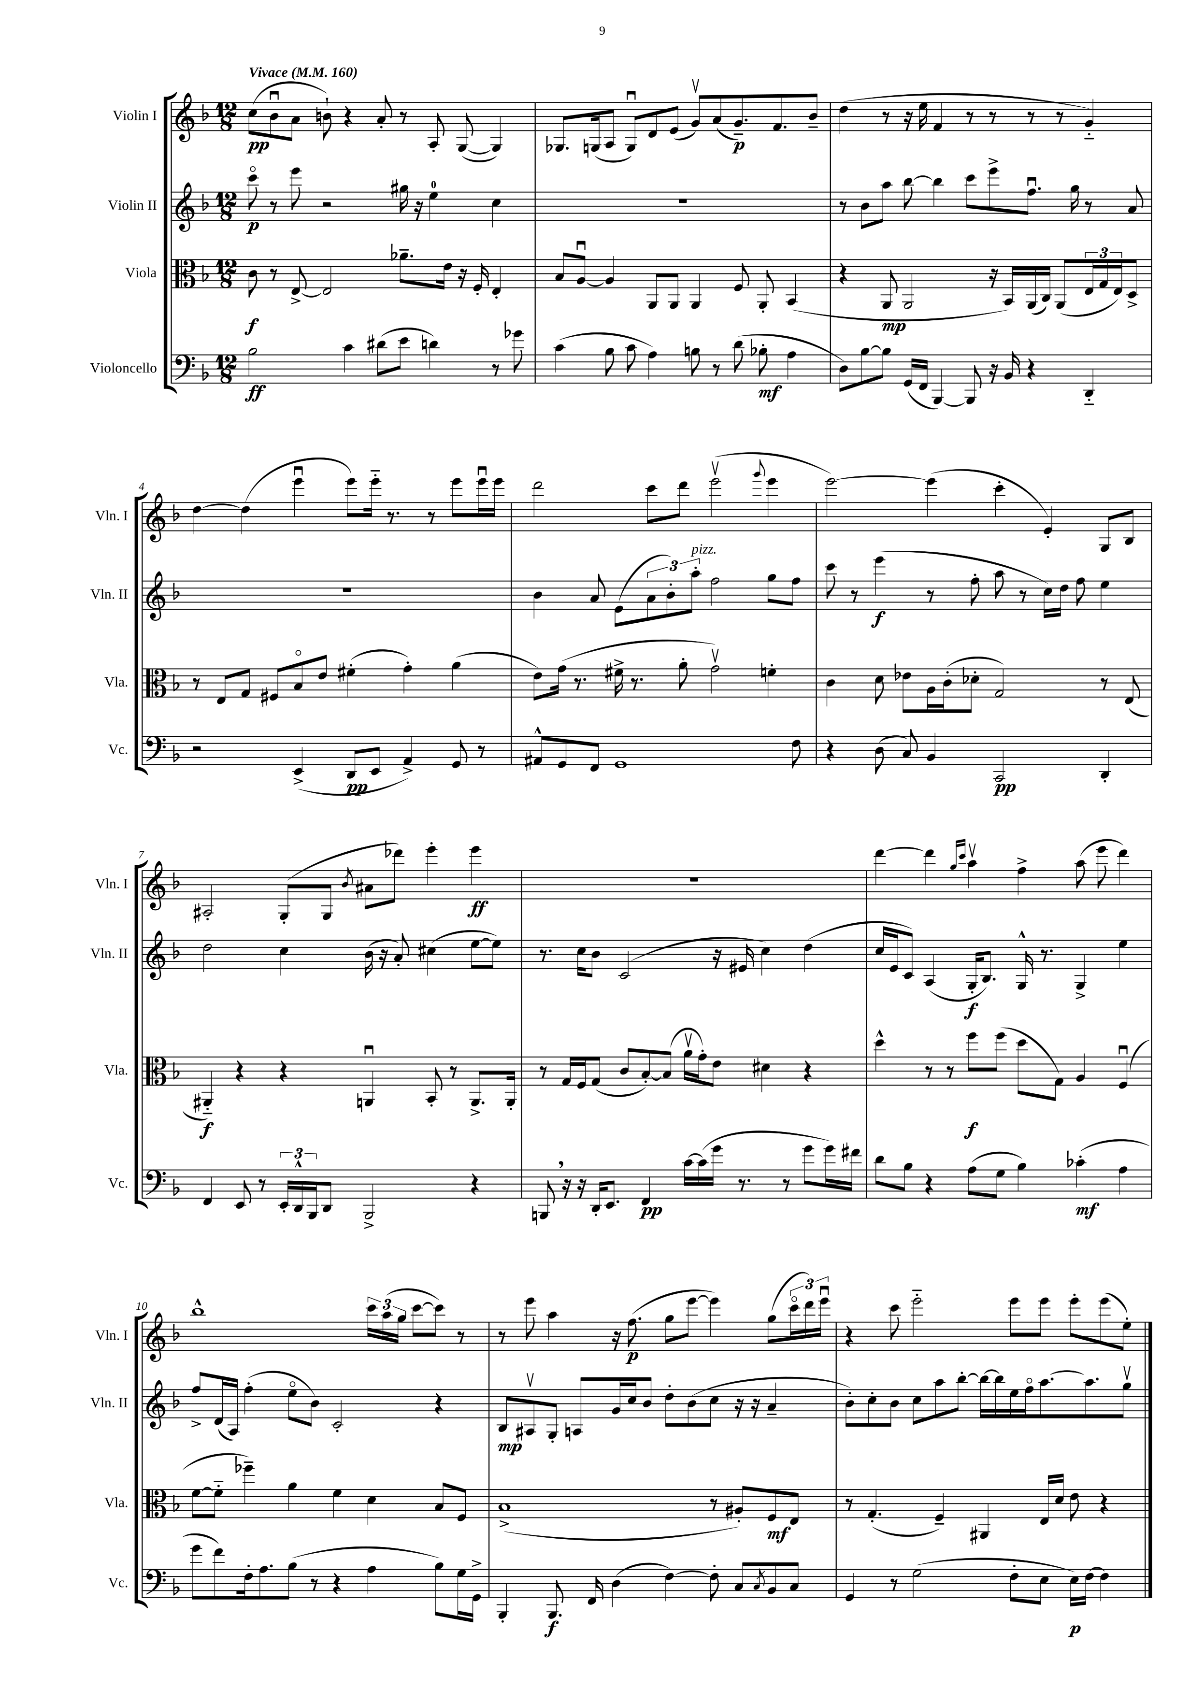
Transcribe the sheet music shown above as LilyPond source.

<<
\new StaffGroup <<
\new Staff = "s0" \with { instrumentName = "Violin I" shortInstrumentName = "Vln. I" } {
    \clef treble \key f \major \numericTimeSignature \time 12/8 \tempo "Vivace" 4 = 160
    c''8\pp( bes'8\downbow a'8 b'8-!) r4 a'8-. r8 a8-. g8~( g4) |
    ges8. g16( a8 g8\downbow) d'8 e'8( g'8\upbow) a'8( g'8.--\p) f'8. bes'8-- |
    d''4( r8 r16 e''16 f'4 r8 r8 r8 r8 g'4-_) |
    d''4~ d''4( e'''4\downbow e'''8) e'''16-_ r8. r8 e'''8 e'''16\downbow e'''16 |
    d'''2 c'''8 d'''8 e'''2\upbow( \appoggiatura { g'''8 } e'''4 |
    e'''2~) e'''4( c'''4-. e'4-.) g8 bes8 |
    ais2-. g8-.( g8 \acciaccatura { bes'8 } ais'8 des'''8) e'''4-. e'''4\ff |
    R1. |
    d'''4~ d'''4 \grace { g''16 c'''16 } a''4\upbow f''4-> a''8( e'''8 d'''4) |
    bes''1-^ \tuplet 3/2 { c'''16 a''16( g''16 } c'''8~ c'''8) r8 |
    r8 e'''8 a''4 r16 f''8.\p( g''8 e'''8~ e'''4) g''8( \tuplet 3/2 { c'''16\flageolet d'''16) e'''16\downbow } |
    r4 c'''8 e'''2-_ e'''8 e'''8 e'''8-. e'''8( e''8-.) \bar "|." |
}
\new Staff = "s1" \with { instrumentName = "Violin II" shortInstrumentName = "Vln. II" } {
    \clef treble \key f \major \numericTimeSignature \time 12/8
    c'''8\flageolet\p r8 e'''8 r2 gis''16 r16 e''4-0 c''4 |
    R1. |
    r8 bes'8 a''8 bes''8~ bes''4 c'''8 e'''8-> f''8.\downbow g''16 r8 a'8 |
    R1. |
    bes'4 a'8 e'8( \tuplet 3/2 { a'8 bes'8-.) a''8-.^\markup { \italic "pizz." } } f''2 g''8 f''8 |
    c'''8 r8 e'''4\f( r8 f''8-. a''8 r8 c''16) d''16 f''8 e''4 |
    d''2 c''4 bes'16( r16 a'8-.) cis''4( e''8~ e''8) |
    r8. c''16 bes'8 c'2( r16 eis'16 c''4) d''4( |
    c''16 e'16 c'8) a4( g16-.\f bes8.) g16-^ r8. g4-> e''4 |
    f''8-> d'16( a16) f''4-.( e''8\flageolet bes'8) c'2-. r4 |
    bes8\mp ais8\upbow g8-. a8 g'16 c''16 bes'8 d''8-. bes'8( c''8 r16 r16 a'4-- |
    bes'8-.) c''8-. bes'8 c''8 a''8 bes''8~-. bes''16~ bes''16 e''16 f''16\flageolet a''8.~ a''8. g''8\upbow \bar "|." |
}
\new Staff = "s2" \with { instrumentName = "Viola" shortInstrumentName = "Vla." } {
    \clef alto \key f \major \numericTimeSignature \time 12/8
    c'8\f r8 e8~-> e2 aes'8.-- e'16 r16 f16-. e4-. |
    bes8 a8~\downbow a4 a,8 a,8 a,4 f8 a,8-. bes,4( |
    r4 a,8\mp a,2 r16 bes,16) a,16( c16) a,8( \tuplet 3/2 { e16 g16 e16) } d8-> |
    r8 e8 g8 fis8 bes8\flageolet e'8 fis'4-.( g'4-.) a'4( |
    e'8) g'16( r8. fis'16-> r8. a'8-. g'2\upbow) f'4-. |
    c'4 d'8 ees'8 a16 c'16-.( des'8-. g2) r8 e8( |
    ais,4-_\f) r4 r4 a,4\downbow bes,8-. r8 a,8.-> a,16-. |
    r8 g16 f16 g8( c'8 bes8~-.) bes8( a'16\upbow g'16-.) e'8 dis'4 r4 |
    d''4-^ r8 r8 f''8\f f''8( d''8 g8) a4 f4\downbow( |
    f'8~ f'8-_ fes''4--) a'4 f'4 d'4 bes8 f8 |
    bes1->( r8 ais8-.) f8\mf e8 |
    r8 g4.-.( f4--) ais,4 e16 d'16 e'8 r4 \bar "|." |
}
\new Staff = "s3" \with { instrumentName = "Violoncello" shortInstrumentName = "Vc." } {
    \clef bass \key f \major \numericTimeSignature \time 12/8
    bes2\ff c'4 dis'8( e'8 d'4) r8 ges'8 |
    c'4( bes8 c'8 a4) b8 r8 d'8( bes8-.\mf a4 |
    d8) bes8~ bes8 g,16( f,16 bes,,4~) bes,,8 r16 bes,16 r4 d,4-_ |
    r2 e,4->( d,8\pp e,8 a,4->) g,8 r8 |
    ais,8-^ g,8 f,8 g,1 f8 |
    r4 d8( c8) bes,4 c,2\pp d,4-. |
    f,4 e,8 r8 \tuplet 3/2 { e,16-. d,16-^ bes,,16 } d,8 bes,,2-> r4 |
    b,,8 \breathe r16 r16 d,16-. e,8. f,4\pp c'16~ c'16( g'16 r8. r8 g'8 g'16) fis'16 |
    d'8 bes8 r4 a8( g8 bes4) ces'4-.\mf( a4 |
    g'8 f'8) f16-. a8. bes8( r8 r4 a4 bes8) g16 g,16-> |
    bes,,4-. bes,,8.\f f,16 d4( f4~) f8-. c8 \acciaccatura { c8 } bes,8 c8 |
    g,4 r8 g2( f8-. e8 e16\p) f16~ f4 \bar "|." |
}
>>
>>
